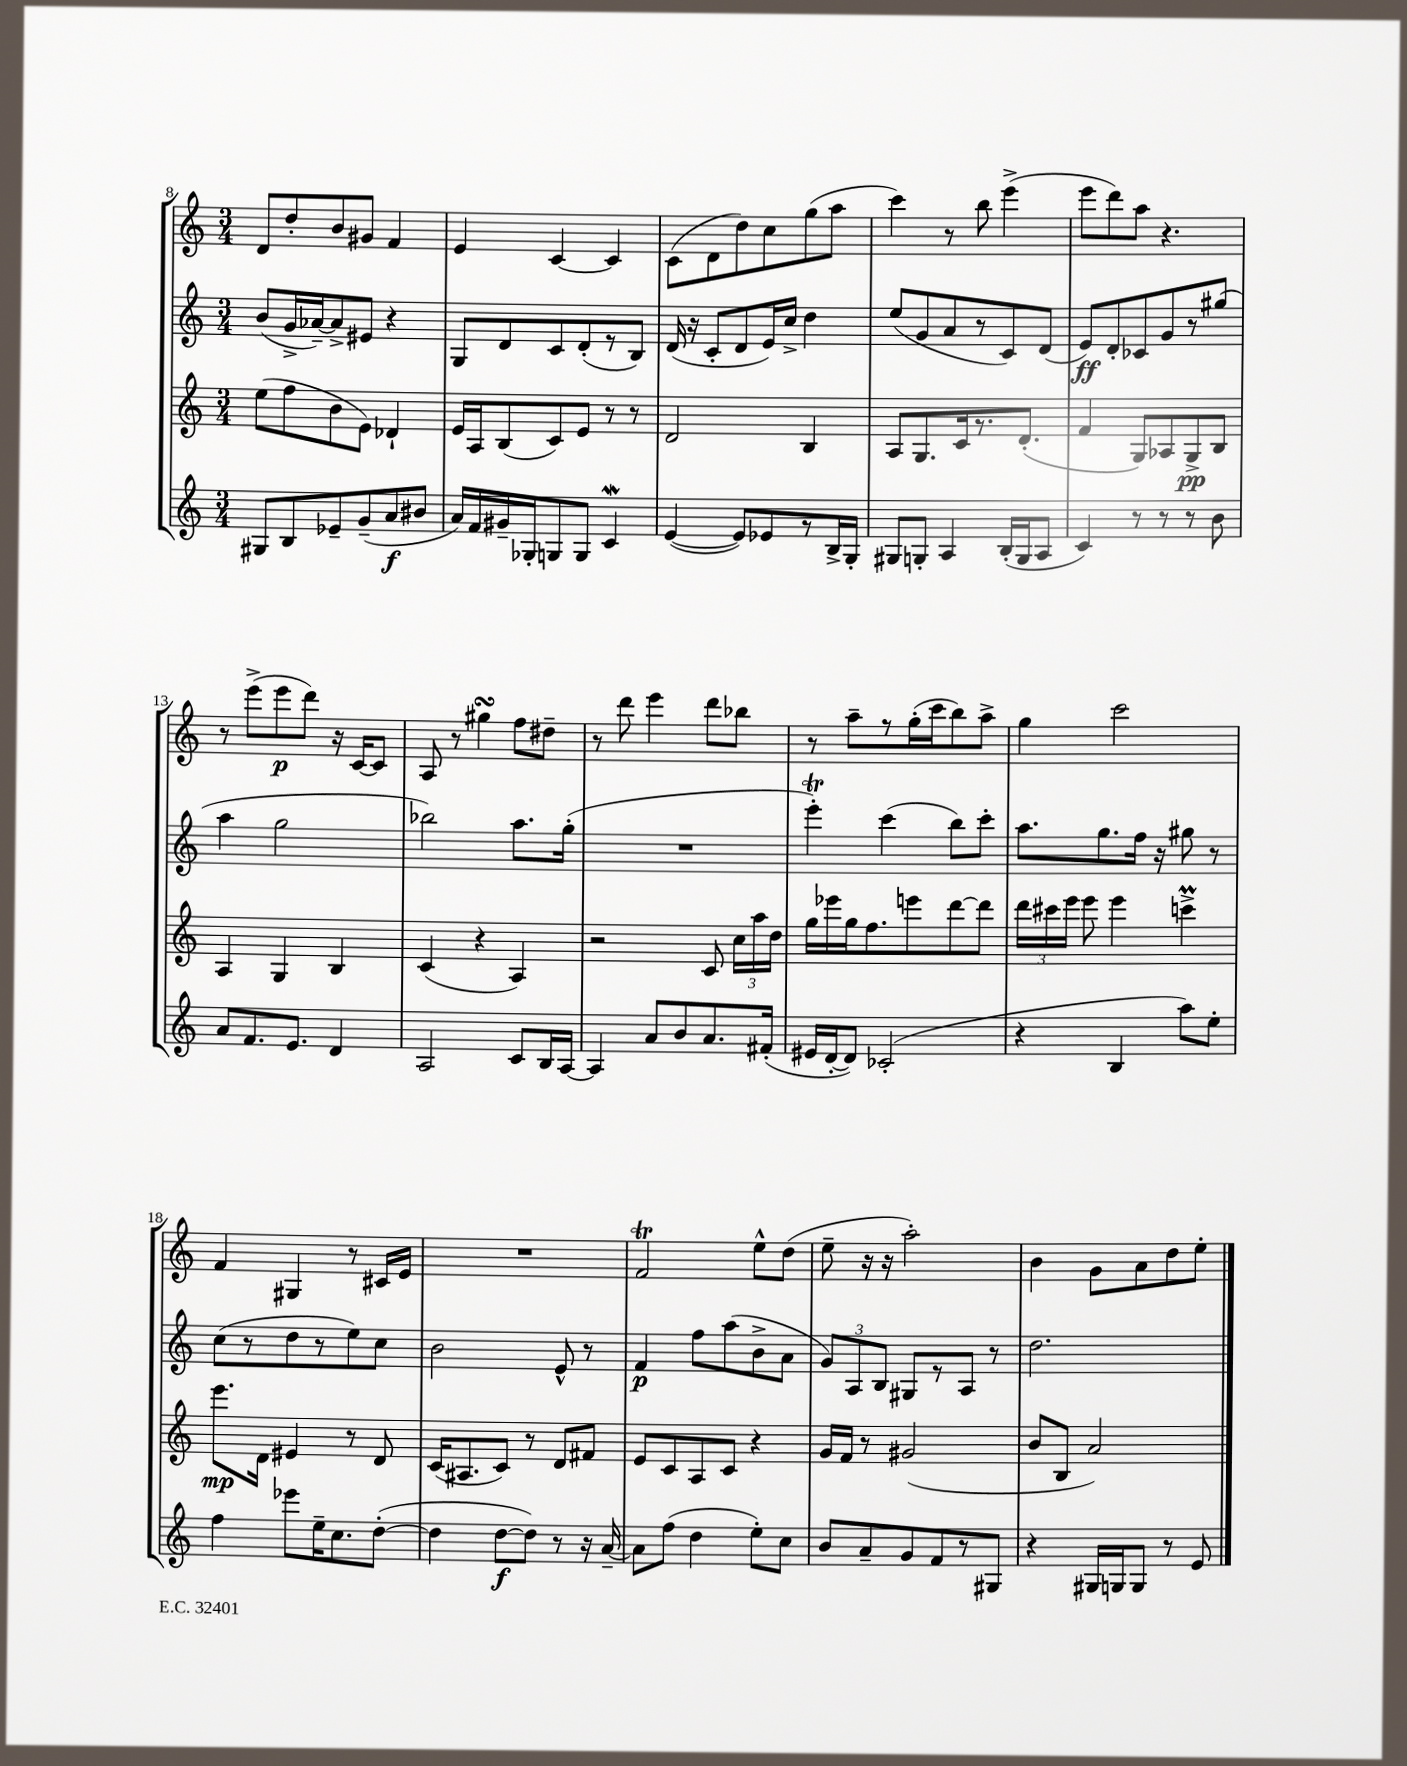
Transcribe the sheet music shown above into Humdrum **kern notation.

**kern	**dynam	**kern	**dynam	**kern	**dynam	**kern	**dynam
*part4	*part4	*part3	*part3	*part2	*part2	*part1	*part1
*staff4	*staff4	*staff3	*staff3	*staff2	*staff2	*staff1	*staff1
*clefG2	*	*clefG2	*	*clefG2	*	*clefG2	*
*k[]	*	*k[]	*	*k[]	*	*k[]	*
*M3/4	*	*M3/4	*	*M3/4	*	*M3/4	*
=8	=8	=8	=8	=8	=8	=8	=8
8G#X/L	.	(8ee\L	.	(8b/L	.	8d/L	.
8B/	.	8ff\	.	16g^/L	.	8dd'/	.
.	.	.	.	[16a-X~/J)	.	.	.
8e-X~/	.	8b\	.	8a-^/]	.	8b/	.
(8g~/	.	8e\J)	.	8e#X/J	.	8g#X/J	.
8a/	f	4d-X`/	.	4r	.	4f/	.
8b#X/J	.	.	.	.	.	.	.
=9	=9	=9	=9	=9	=9	=9	=9
16a/LL)	.	16e/LL	.	8G/L	.	4e/	.
16f/	.	16A/J	.	.	.	.	.
16g#X~/	.	(8B/	.	8d/	.	.	.
16G-X'/J	.	.	.	.	.	.	.
8Gn/	.	8c/)	.	8c/	.	[4c/	.
8G/J	.	8e/J	.	(8d'/	.	.	.
4cw/	.	8r	.	8r	.	4c/]	.
.	.	8r	.	8B/J)	.	.	.
=10	=10	=10	=10	=10	=10	=10	=10
([4e/	.	2d/	.	(16d/	.	(8c\L	.
.	.	.	.	16r	.	.	.
.	.	.	.	8c'/L	.	8d\	.
8e/L])	.	.	.	8d/	.	8dd\)	.
8e-X/	.	.	.	16e/L)	.	8cc\	.
.	.	.	.	16cc^/JJ	.	.	.
8r	.	4B/	.	4dd\	.	(8gg\	.
16B^/L	.	.	.	.	.	8aa\J	.
16G'/JJ	.	.	.	.	.	.	.
=11	=11	=11	=11	=11	=11	=11	=11
8G#X/L	.	8A/L	.	(8ee/L	.	4ccc\)	.
8Gn'/J	.	8.G/	.	8g/	.	.	.
4A/	.	.	.	8a/	.	8r	.
.	.	16c/k	.	.	.	.	.
.	.	8.r	.	8r	.	8bb\	.
(16B'/LL	.	.	.	8c/)	.	(4eee^\	.
16G/J	.	(8.d'/J	.	.	.	.	.
8A/J	.	.	.	(8d/J	.	.	.
=12	=12	=12	=12	=12	=12	=12	=12
4c/)	.	4f/	.	8e/L)	ff	8eee\L	.
.	.	.	.	8d'/	.	8ddd\)	.
8r	.	8G/L)	.	8c-X/	.	8aa\J	.
8r	.	8A-X/	.	8g/	.	4.r	.
8r	.	8G^/	pp	8r	.	.	.
8b\	.	8B/J	.	(8gg#X/J	.	.	.
!!LO:LB:g=z
=13	=13	=13	=13	=13	=13	=13	=13
8a/L	.	4A/	.	4aa\	.	8r	.
8.f/	.	.	.	.	.	(8eee^\L	.
.	.	4G/	.	2gg\	.	8eee\	p
8.e/J	.	.	.	.	.	.	.
.	.	.	.	.	.	8ddd\J)	.
4d/	.	4B/	.	.	.	16r	.
.	.	.	.	.	.	[16c/KL	.
.	.	.	.	.	.	8c/J]	.
=14	=14	=14	=14	=14	=14	=14	=14
2A/	.	(4c/	.	2bb-X\)	.	8A/	.
.	.	.	.	.	.	8r	.
.	.	4r	.	.	.	4gg#XsSsS\	.
8c/L	.	4A/)	.	8.aa\L	.	8ff\L	.
16B/L	.	.	.	.	.	8dd#X~\J	.
[16A/JJ	.	.	.	(16gg'\Jk	.	.	.
=15	=15	=15	=15	=15	=15	=15	=15
4A/]	.	2r	.	2.r	.	8r	.
.	.	.	.	.	.	8ddd\	.
8a/L	.	.	.	.	.	4eee\	.
8b/	.	.	.	.	.	.	.
8.a/	.	8c/	.	.	.	8ddd\L	.
.	.	24cc\LL	.	.	.	8bb-X\J	.
.	.	24aa\	.	.	.	.	.
(16f#X'/Jk	.	.	.	.	.	.	.
.	.	24dd\JJ	.	.	.	.	.
=16	=16	=16	=16	=16	=16	=16	=16
16e#X/LL	.	16gg\LL	.	4eeet'\)	.	8r	.
[16d'/J	.	16eee-X\	.	.	.	.	.
8d/J])	.	16gg\J	.	.	.	8aa~\L	.
.	.	8.ff\	.	.	.	.	.
(2c-X'/	.	.	.	(4ccc\	.	8r	.
.	.	8eeen\	.	.	.	(16gg'\L	.
.	.	.	.	.	.	16ccc\J	.
.	.	[8ddd\	.	8bb\L)	.	8bb\)	.
.	.	8ddd\J]	.	8ccc'\J	.	8aa^\J	.
=17	=17	=17	=17	=17	=17	=17	=17
4r	.	24ddd\LL	.	8.aa\L	.	4gg\	.
.	.	24ccc#X\	.	.	.	.	.
.	.	24eee\JJ	.	.	.	.	.
.	.	8eee\	.	.	.	.	.
.	.	.	.	8.gg\	.	.	.
4B/	.	4eee\	.	.	.	2ccc\	.
.	.	.	.	16ff\Jk	.	.	.
.	.	.	.	16r	.	.	.
8aa\L)	.	4cccnM^\	.	8gg#X\	.	.	.
8ee'\J	.	.	.	8r	.	.	.
!!LO:LB:g=z
=18	=18	=18	=18	=18	=18	=18	=18
4ff\	.	8.eee\L	mp	(8cc\L	.	4f/	.
.	.	.	.	8r	.	.	.
.	.	16d\Jk	.	.	.	.	.
8eee-X\L	.	4e#X/	.	8dd\	.	4G#X/	.
16ee~\K	.	.	.	8r	.	.	.
8.cc\	.	.	.	.	.	.	.
.	.	8r	.	8ee\)	.	8r	.
([8dd'\J	.	8d/	.	8cc\J	.	16c#X/LL	.
.	.	.	.	.	.	16e/JJ	.
=19	=19	=19	=19	=19	=19	=19	=19
4dd\]	.	(16c/KL	.	2b\	.	2.r	.
.	.	8.A#X/	.	.	.	.	.
[8dd\L	f	8c/J)	.	.	.	.	.
8dd\J])	.	8r	.	.	.	.	.
8r	.	8d/L	.	8e^^/	.	.	.
16r	.	8f#X/J	.	8r	.	.	.
[16a~/	.	.	.	.	.	.	.
=20	=20	=20	=20	=20	=20	=20	=20
8a\L]	.	8e/L	.	4f/	p	2fT/	.
(8ff\J	.	8c/	.	.	.	.	.
4dd\	.	8A/	.	8ff\L	.	.	.
.	.	8c/J	.	(8aa\	.	.	.
8ee'\L)	.	4r	.	8b^\	.	8ee^^\L	.
8cc\J	.	.	.	8a\J	.	(8dd\J	.
=21	=21	=21	=21	=21	=21	=21	=21
8b/L	.	16g/LL	.	12g/L)	.	8ee~\	.
.	.	16f/JJ	.	.	.	.	.
.	.	.	.	12A/	.	.	.
8a~/	.	8r	.	.	.	16r	.
.	.	.	.	12B/J	.	.	.
.	.	.	.	.	.	16r	.
8g/	.	(2g#X/	.	8G#X/L	.	2aa'\)	.
8f/	.	.	.	8r	.	.	.
8r	.	.	.	8A/J	.	.	.
8G#X/J	.	.	.	8r	.	.	.
=22	=22	=22	=22	=22	=22	=22	=22
4r	.	8b/L	.	2.dd\	.	4b\	.
.	.	8B/J	.	.	.	.	.
16G#X/LL	.	2a/)	.	.	.	8g\L	.
16Gn/J	.	.	.	.	.	.	.
8G/J	.	.	.	.	.	8a\	.
8r	.	.	.	.	.	8dd\	.
8e/	.	.	.	.	.	8ee'\J	.
==	==	==	==	==	==	==	==
*-	*-	*-	*-	*-	*-	*-	*-
